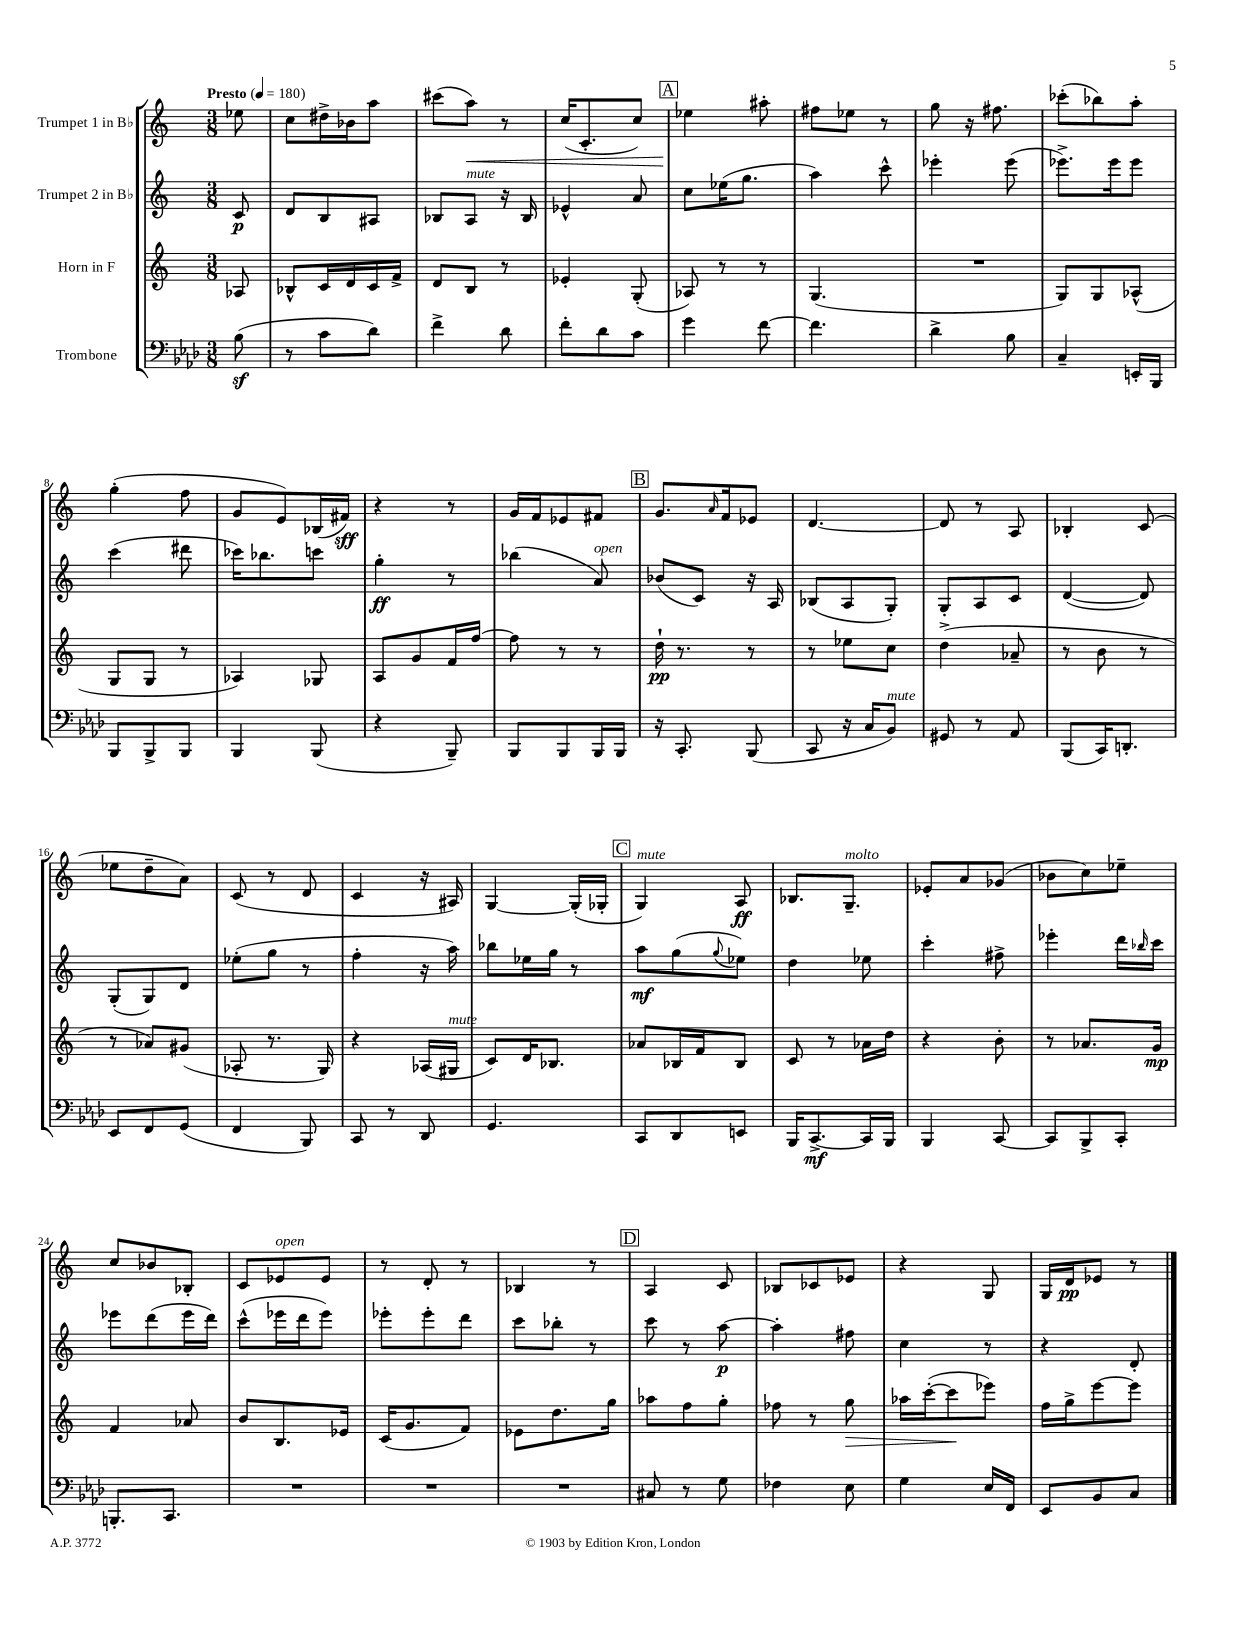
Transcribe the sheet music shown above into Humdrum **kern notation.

**kern	**kern	**kern	**kern
*staff4	*staff3	*staff2	*staff1
*clefF4	*clefG2	*clefG2	*clefG2
*k[b-e-a-d-]	*k[]	*k[]	*k[]
*M3/8	*M3/8	*M3/8	*M3/8
*MM180	*MM180	*MM180	*MM180
(8B-\	8A-/	8c/	8ee-\
=	=	=	=
8r	8B-^^/L	8d/L	8cc\L
8c\L	16c/L	8B/	16dd#^\L
.	16d/	.	16b-\J
8d-\J)	16c/	8A#/J	8aa\J
.	16f^/JJ	.	.
=	=	=	=
4f^\	8d/L	8B-/L	(8ccc#\L
.	8B/J	8A/J	8aa\J)
8d-\	8r	16r	8r
.	.	16B-/	.
=	=	=	=
8f'\L	4e-'/	4e-^^/	(16cc/LK
.	.	.	8.c'/
8d-\	.	.	.
8c\J	(8G'/	8a/	8cc/J)
=	=	=	=
4g\	8A-/)	8cc\L	4ee-\
.	8r	(16ee-\K	.
.	.	8.gg\J	.
[8f\	8r	.	8aa#'\
=	=	=	=
4.f\]	(4.G/	4aa\)	8ff#\L
.	.	.	8ee-\J
.	.	8ccc^^\	8r
=	=	=	=
4d-^\	4.r	4eee-'\	8gg\
.	.	.	16r
.	.	.	8.ff#\
8B-\	.	(8eee-\	.
=	=	=	=
4C~/	8G/L)	8.eee-^\L)	(8ccc-'\L
.	8G/	.	8bb-\)
.	.	16eee-\k	.
16EE'/LL	(8A-^^/J	8eee-\J	8aa'\J
16BBB-/JJ	.	.	.
=	=	=	=
8BBB-/L	8G/L	(4ccc\	(4gg'\
8BBB-^/	8G/J	.	.
8BBB-/J	8r	8ddd#\	8ff\
=	=	=	=
4BBB-/	4A-/)	16ccc-\LK)	8g/L
.	.	8.bb-\	.
.	.	.	8e/)
(8BBB-/	8G-/	8ccc\J	(16B-/L
.	.	.	16f#/JJ)
=	=	=	=
4r	8A/L	4gg'\	4r
.	8g/	.	.
8BBB-~/)	16f/L	8r	8r
.	[16ff/JJ	.	.
=	=	=	=
8BBB-/L	8ff\]	(4bb-\	16g/LL
.	.	.	16f/J
8BBB-/	8r	.	8e-/
16BBB-/L	8r	8a/)	8f#/J
16BBB-/JJ	.	.	.
=	=	=	=
16r	16dd`\	(8b-/L	8.g/L
8.CC'/	8.r	.	.
.	.	8c/J)	.
.	.	.	16qqa/
.	.	.	16f/k
(8BBB-/	8r	16r	8e-/J
.	.	16A/	.
=	=	=	=
8CC/	8r	(8B-/L	[4.d/
16r	8ee-\L	8A/	.
16C/LK	.	.	.
8BB-/J)	8cc\J	8G'/J)	.
=	=	=	=
8GG#/	(4dd^\	8G'/L	8d/]
8r	.	8A/	8r
8AA-/	8a-~/	8c/J	8A/
=	=	=	=
(8BBB-/L	8r	([4d/	4B-'/
16CC/K)	8b\	.	.
8.DD'/J	.	.	.
.	8r	8d/])	(8c/
=	=	=	=
8EE-/L	8r	(8G'/L	8ee-\L
8FF/	8a-/L)	8G/)	8dd~\
(8GG/J	(8g#/J	8d/J	8a\J)
=	=	=	=
4FF/	8A-'/	(8ee-'\L	(8c/
.	8.r	8gg\J	8r
8BBB-/)	.	8r	8d/
.	16G/)	.	.
=	=	=	=
8CC/	4r	4ff'\	4c/
8r	.	.	.
8DD-/	(16A-/LL	16r	16r
.	16G#/JJ	16aa\)	16A#/)
=	=	=	=
4.GG/	8c/L)	8bb-\L	[4G/
.	16d/K	16ee-\L	.
.	8.B-/J	16gg\JJ	.
.	.	8r	(16G'/]LL
.	.	.	16G-'/JJ
=	=	=	=
8CC/L	8a-/L	8aa\L	4G/)
8DD-/	16B-/L	(8gg\	.
.	16f/J	.	.
.	.	8qqgg/	.
8EE/J	8B-/J	8ee-\J)	8A/
=	=	=	=
16BBB-/LK	8c/	4dd\	8.B-/L
[8.CC^/	.	.	.
.	8r	.	.
.	.	.	8.G~/J
16CC/]L	16a-\LL	8ee-\	.
16BBB-/JJ	16dd\JJ	.	.
=	=	=	=
4BBB-/	4r	4ccc'\	8e-'/L
.	.	.	8a/
[8CC/	8b'\	8ff#^\	(8g-/J
=	=	=	=
8CC/]L	8r	4eee-'\	8b-\L
8BBB-^/	8.a-/L	.	8cc\)
8CC'/J	.	16ddd\LL	8ee-~\J
.	.	16qqbb-/	.
.	16g/Jk	16ccc\JJ	.
=	=	=	=
8.BBB'/L	4f/	8eee-\L	8cc/L
.	.	(8ddd\	8b-/
8.CC/J	.	.	.
.	8a-/	16eee-\L	8B-'/J
.	.	16ddd\JJ)	.
=	=	=	=
4.r	8b/L	(8ccc^^\L	8c/L
.	8.B/	16eee-\L	8e-/
.	.	16ddd\J	.
.	.	8eee-\J)	8e-/J
.	16e-/Jk	.	.
=	=	=	=
4.r	(16c/LK	8eee-'\L	8r
.	8.g/	.	.
.	.	8eee-'\	8d'/
.	8f/J)	8ddd\J	8r
=	=	=	=
4.r	8e-\L	8ccc\L	4B-/
.	8.dd\	8bb-'\J	.
.	.	8r	8r
.	16gg\Jk	.	.
=	=	=	=
8C#/	8aa-\L	8ccc\	4A/
8r	8ff\	8r	.
8G\	8gg'\J	[8aa\	8c/
=	=	=	=
4F-\	8ff-\	4aa'\]	8B-/L
.	8r	.	8c-/
8E-\	8gg\	8ff#\	8e-/J
=	=	=	=
4G\	16aa-\LL	4cc\	4r
.	([16ccc'\J	.	.
.	8ccc\]	.	.
16E-/LL	8eee-\J)	8r	8G/
16FF/JJ	.	.	.
=	=	=	=
8EE-/L	16ff\LL	4r	16G/LL
.	16gg^\J	.	16d/J
8BB-/	[8eee\	.	8e-/J
8C/J	8eee\]J	8d'/	8r
==	==	==	==
*-	*-	*-	*-
